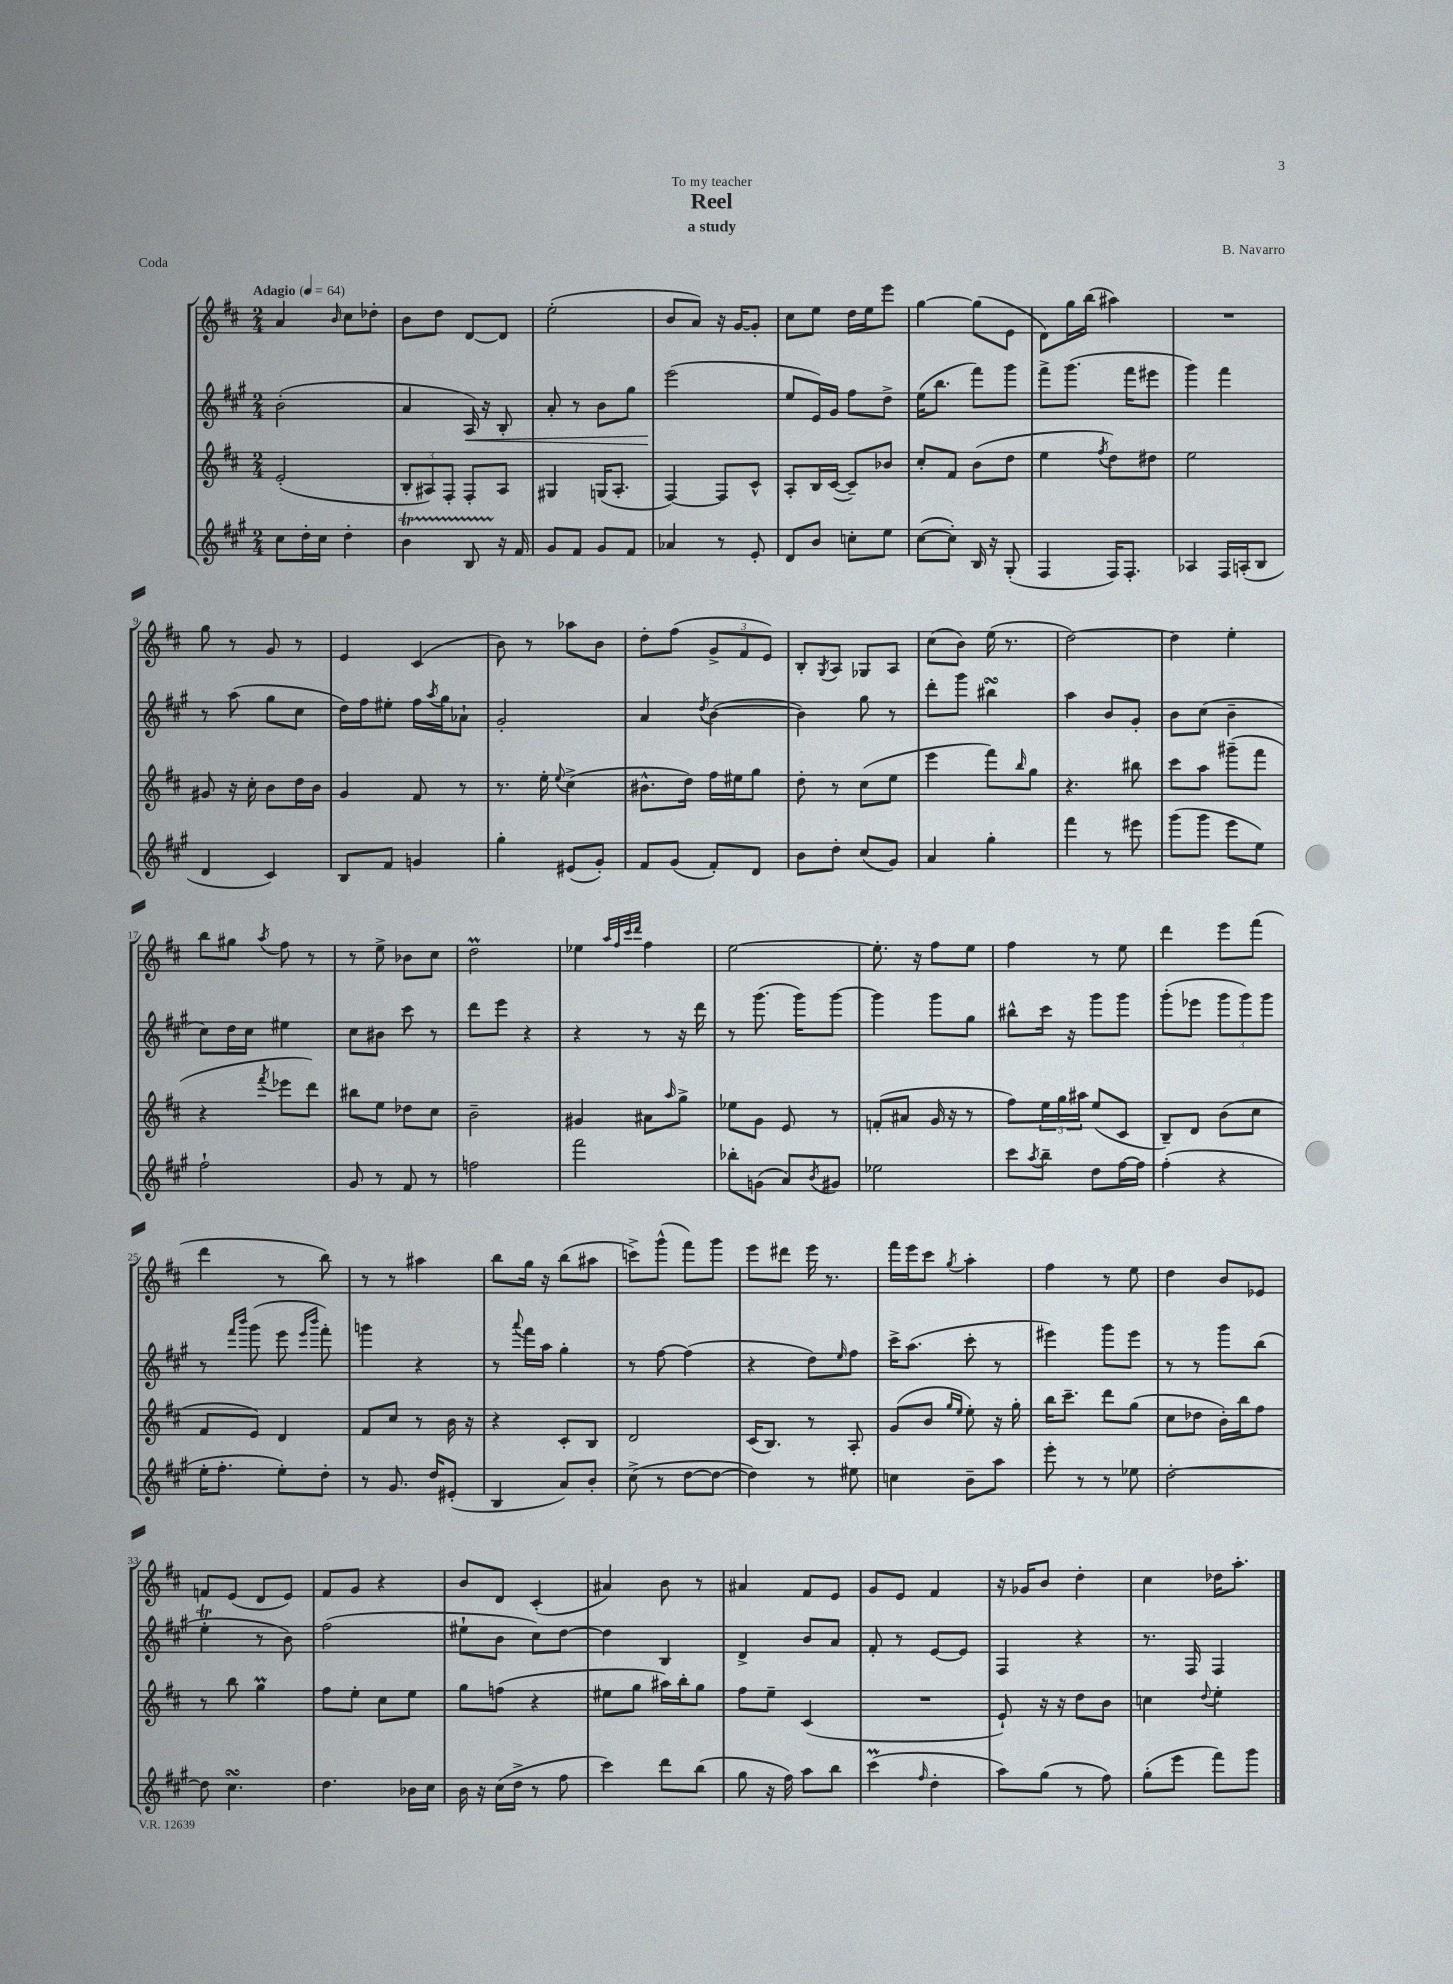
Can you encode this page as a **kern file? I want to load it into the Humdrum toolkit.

**kern	**kern	**kern	**dynam	**kern
*part4	*part3	*part2	*part2	*part1
*staff4	*staff3	*staff2	*staff2	*staff1
*clefG2	*clefG2	*clefG2	*	*clefG2
*k[f#c#g#]	*k[f#c#]	*k[f#c#g#]	*	*k[f#c#]
*M2/4	*M2/4	*M2/4	*	*M2/4
*MM64	*MM64	*MM64	*	*MM64
=1	=1	=1	=1	=1
!	!	!	!	!LO:TX:a:B:t=Adagio
8cc#\L	(2e'/	(2b'\	.	4a/
16dd'\L	.	.	.	.
16cc#\JJ	.	.	.	.
.	.	.	.	16qqb/
4dd'\	.	.	.	8cc#\L
.	.	.	.	8dd-X'\J
=2	=2	=2	=2	=2
4bT\	12B'/L	4a/	.	8b\L
.	12A#X/)	.	.	.
.	.	.	.	8dd\J
.	12F#'/J	.	.	.
!	!	!	!LO:HP:b	!
8BTTT/	8F#'/L	16A/)	<	[8d/L
.	.	16r	.	.
16r	8A#/J	8B'/	.	8d/J]
16f#/	.	.	.	.
=3	=3	=3	=3	=3
8g#/L	4G#X/	8a'/	.	(2ee'\
8f#/J	.	8r	.	.
8g#/L	(16Gn/KL	8b\L	.	.
.	8.A'/J	.	.	.
8f#/J	.	8gg#\J	.	.
=4	=4	=4	=4	=4
4a-X/	[4F#/)	(2eee\	.	8b/L
.	.	.	.	8a/J)
8r	8F#/L]	.	.	16r
.	.	.	.	[16g/KL
8e'/	8c#^^/J	.	.	8g'/J]
.	.	.	[	.
=5	=5	=5	=5	=5
8d/L	8A'/L	8ee/L	.	8cc#\L
8b/J	16B/L	16e/L)	.	8ee\J
.	([16c#/JJ	16g#/JJ	.	.
8ccn'\L	8c#~/L])	8ff#\L	.	16dd\LL
.	.	.	.	16ee\J
8ee\J	8b-X/J	8dd^\J	.	8eee\J
=6	=6	=6	=6	=6
([8cc#\L	8cc#'/L	(16ee\KL	.	[4gg\
.	.	8.bb\J	.	.
8cc#'\J])	8f#/J	.	.	.
16B/	(8b\L	8fff#\L)	.	(8gg\L]
16r	.	.	.	.
(8G#'/	8dd\J	8ggg#\J	.	8e\J
=7	=7	=7	=7	=7
4F#/	4ee\	8fff#^\L	.	8d\L)
.	.	(8.ggg#\J	.	16gg\L
.	.	.	.	(16bb\JJ
.	8qff#/	.	.	.
16F#/KL)	8dd\L)	.	.	4aa#X\)
8.F#'/J	.	16fff#\KL	.	.
.	8dd#X\J	8eee#X\J	.	.
=8	=8	=8	=8	=8
4A-X/	2ee\	4ggg#\)	.	2r
16F#/LL	.	4fff#\	.	.
(16An'/J	.	.	.	.
8B/J	.	.	.	.
!!LO:LB:g=z
=9	=9	=9	=9	=9
4d/	8g#X/	8r	.	8gg\
.	16r	(8aa\	.	8r
.	16cc#'\	.	.	.
4c#/)	8b\L	8gg#\L	.	8g/
.	16dd\L	8cc#\J	.	8r
.	16b\JJ	.	.	.
=10	=10	=10	=10	=10
8B/L	4g/	16dd\LL)	.	4e/
.	.	16ff#\J	.	.
8f#/J	.	8ee#X'\J	.	.
4gn/	8f#/	16ff#\LL	.	(4c#/
.	.	8qaa/	.	.
.	.	16gg#\J	.	.
.	8r	8a-X`\J	.	.
=11	=11	=11	=11	=11
4gg#'\	8.r	2g#'/	.	8b\)
.	.	.	.	8r
.	16ee'\	.	.	.
.	8qqee/	.	.	.
(8e#X/L	(4cc#^\	.	.	8aa-X\L
8g#'/J)	.	.	.	8b\J
=12	=12	=12	=12	=12
8f#/L	8.b#X^^\L	4a/	.	8dd'\L
(8g#/J	.	.	.	(8ff#\J
.	16dd\Jk)	.	.	.
.	.	8qdd/	.	.
8f#'/L)	16ff#\LL	([4b\	.	12g^/L
.	16ee#X\J	.	.	.
.	.	.	.	12f#/
8d/J	8gg\J	.	.	.
.	.	.	.	12e/J)
=13	=13	=13	=13	=13
8b\L	8dd'\	4b\])	.	8B'/L
.	.	.	.	8qG/
8dd'\J	8r	.	.	8A/J
(8cc#/L	(8cc#\L	8gg#\	.	8G-X/L
8g#/J)	8ee\J	8r	.	8A/J
=14	=14	=14	=14	=14
4a/	4eee\	8ddd'\L	.	(8cc#\L
.	.	8ggg#\J	.	8b\J)
4gg#'\	8fff#\L)	4bb#XsSsS\	.	(16ee\
.	.	.	.	8.r
.	16qqbb/	.	.	.
.	8gg\J	.	.	.
=15	=15	=15	=15	=15
4fff#\	4.r	4aa\	.	[2dd\)
8r	.	8b/L	.	.
8eee#X\	8bb#X\	8g#'/J	.	.
=16	=16	=16	=16	=16
(8ggg#\L	8ccc#\L	8b\L	.	4dd\]
8ggg#\J	8aa\J	(8cc#\J	.	.
8eee\L	(8ggg#X~\L	4b~\	.	4ee'\
8ee\J)	8fff#\J	.	.	.
!!LO:LB:g=z
=17	=17	=17	=17	=17
2ff#`\	4r	8cc#\L)	.	8bb\L
.	.	16dd\L	.	8gg#X\J
.	.	16cc#\JJ	.	.
.	8qfff#/	.	.	8qaa/
.	8eee-X\L	4ee#X\	.	8ff#\
.	8ddd\J)	.	.	8r
=18	=18	=18	=18	=18
8g#/	8bb#X\L	8cc#\L	.	8r
8r	8ee\J	8b#X\J	.	8ee^\
8f#/	8dd-X\L	8ccc#\	.	8b-X\L
8r	8cc#\J	8r	.	8cc#\J
=19	=19	=19	=19	=19
2ffn\	2b~\	8ddd\L	.	2ddM\
.	.	8eee\J	.	.
.	.	4r	.	.
=20	=20	=20	=20	=20
2fff#\	4g#X/	4r	.	4ee-X\
.	.	.	.	32qqaa/LLL
.	.	.	.	32qqff#/
.	.	.	.	32qqccc#/
.	.	.	.	32qqddd/JJJ
.	8a#X\L	8r	.	4ff#\
.	16qqaa/	.	.	.
.	8gg^\J	16r	.	.
.	.	16ddd\	.	.
=21	=21	=21	=21	=21
8bb-X'\L	8ee-X\L	8r	.	[2ee\
(8gn\J	8g\J	(8.ggg#\	.	.
8a/L)	8e/	.	.	.
.	.	16ggg#\KL)	.	.
8qb/	.	.	.	.
8g#X/J	8r	[8ggg#\J	.	.
=22	=22	=22	=22	=22
2ee-X\	(8fn'/L	4ggg#\]	.	8.ee'\]
.	8a#X/J	.	.	.
.	.	.	.	16r
.	16g/	8ggg#\L	.	8ff#\L
.	16r	.	.	.
.	8r	8gg#\J	.	8ee\J
=23	=23	=23	=23	=23
8ccc#\L	8ff#\L)	8bb#X^^\L	.	4ff#\
8qaa/	.	.	.	.
8bb~\J	24ee\L	16ccc#\Jk	.	.
.	24gg\	.	.	.
.	.	16r	.	.
.	24aa#X\JJ	.	.	.
8dd\L	(8ee/L	8ggg#\L	.	8r
[16ff#\L	8c#/J	8ggg#\J	.	8ee\
16ff#\JJ]	.	.	.	.
=24	=24	=24	=24	=24
(4ff#'\	8B~/L)	(8ggg#'\L	.	4ddd\
.	8d/J	8eee-X\J	.	.
4r	(8b\L	12ggg#\L	.	8eee\L
.	.	12ggg#\)	.	.
.	8cc#\J	.	.	(8fff#\J
.	.	12ggg#\J	.	.
!!LO:LB:g=z
=25	=25	=25	=25	=25
16ee'\KL	8f#/L	8r	.	4ddd\
8.ff#'\J	.	.	.	.
.	.	16qqfff#/LL	.	.
.	.	16qqbbb/JJ	.	.
.	8e/J)	(8ggg#\	.	.
8ee'\L)	4d/	8eee\	.	8r
.	.	16qqeee/LL	.	.
.	.	16qqbbb/JJ	.	.
8dd'\J	.	8fff#'\)	.	8bb\)
=26	=26	=26	=26	=26
8r	8f#/L	4gggn\	.	8r
8.g#/	8cc#/J	.	.	8r
.	8r	4r	.	4aa#X\
16dd/KL	.	.	.	.
(8e#X'/J	16b\	.	.	.
.	16r	.	.	.
=27	=27	=27	=27	=27
4B/	4r	8r	.	8bb\L
.	.	8qqaaa/	.	.
.	.	16fff#\LL	.	16gg\Jk
.	.	16aa\JJ	.	16r
8a/L)	8c#'/L	4gg#'\	.	(8bb\L
8b'/J	8B/J	.	.	8aa#X\J
=28	=28	=28	=28	=28
(8cc#^\	2d/	8r	.	8cccn^\L)
8r	.	[8ff#\	.	(8ggg^^\J
[8dd\L	.	(4ff#\]	.	8fff#\L)
8dd\J_	.	.	.	8ggg\J
=29	=29	=29	=29	=29
4dd\])	(16c#/KL	4r	.	8eee\L
.	8.B/J)	.	.	.
.	.	.	.	8ddd#X\J
8r	8r	8dd\L)	.	16eee\
.	.	.	.	8.r
.	.	16qqee/	.	.
8ee#X\	8A'/	8ff#\J	.	.
=30	=30	=30	=30	=30
4ccn\	(8g/L	16ccc#^\KL	.	16fff#\LL
.	.	(8.aa\J	.	16eee\J
.	8b/J	.	.	8ccc#\J
.	16qqgg/LL	.	.	.
.	16qqee/JJ	.	.	8qgg/
8b~\L	8ee'\)	8ccc#'\	.	4aa'\
8aa\J	16r	8r	.	.
.	16gg'\	.	.	.
=31	=31	=31	=31	=31
8eee'\	16bb\KL	4eee#X\)	.	4ff#\
.	8.ccc#~\J	.	.	.
8r	.	.	.	.
8r	8ddd\L	8ggg#\L	.	8r
8ee-X\	(8gg\J	8eee#\J	.	8ee\
=32	=32	=32	=32	=32
[2dd'\	8cc#\L	8r	.	4dd\
.	8dd-X\J	8r	.	.
.	16b'\LL)	8ggg#\L	.	8b/L
.	16bb\J	.	.	.
.	8ff#\J	(8bb\J	.	8e-X/J
!!LO:LB:g=z
=33	=33	=33	=33	=33
8dd\]	8r	4eeT'\	.	8fn/L
4.cc#sSsS\	8bb\	.	.	(8e/J
.	4ggM\	8r	.	8d/L
.	.	8b\)	.	8e/J)
=34	=34	=34	=34	=34
4.dd\	8ff#\L	(2ff#\	.	8f#/L
.	8ee'\J	.	.	8g/J
.	8cc#\L	.	.	4r
16b-X\LL	8ee\J	.	.	.
16cc#\JJ	.	.	.	.
=35	=35	=35	=35	=35
16b\	8gg\L	8ee#X`\L	.	8b/L
16r	.	.	.	.
(16cc#\LL	(8ffn\J	8b\J	.	8d/J
16dd^\JJ	.	.	.	.
8r	4r	8cc#\L)	.	(4c#'/
8ff#\	.	[8dd\J	.	.
=36	=36	=36	=36	=36
4ccc#\)	8ee#X\L	4dd\]	.	4a#X/)
.	8gg\J	.	.	.
8ddd\L	16aa#X\LL)	4B/	.	8b\
.	16bb'\J	.	.	.
(8bb\J	8gg\J	.	.	8r
=37	=37	=37	=37	=37
8gg#\	8ff#\L	4d^/	.	4a#X/
16r	8ee~\J	.	.	.
16ff#\)	.	.	.	.
8aa\L	(4c#/	8b/L	.	8f#/L
8bb\J	.	8a/J	.	8e/J
=38	=38	=38	=38	=38
(4ccc#m\	2r	8f#'/	.	8g/L
.	.	8r	.	8e/J
16qqff#/	.	.	.	.
4dd'\	.	[8e/L	.	4f#/
.	.	8e/J]	.	.
=39	=39	=39	=39	=39
8aa\L)	8e`/)	4F#/	.	16r
.	.	.	.	16g-X/KL
(8gg#\J	16r	.	.	8b/J
.	16r	.	.	.
8r	8dd\L	4r	.	4dd'\
8ff#\)	8b\J	.	.	.
=40	=40	=40	=40	=40
(8gg#'\L	4ccn\	8.r	.	4cc#\
8eee\J	.	.	.	.
.	.	16F#/	.	.
.	8qqdd/	.	.	.
8fff#\L)	4ee'\	4F#/	.	16dd-X\KL
.	.	.	.	8.aa'\J
8ggg#\J	.	.	.	.
==	==	==	==	==
*-	*-	*-	*-	*-
